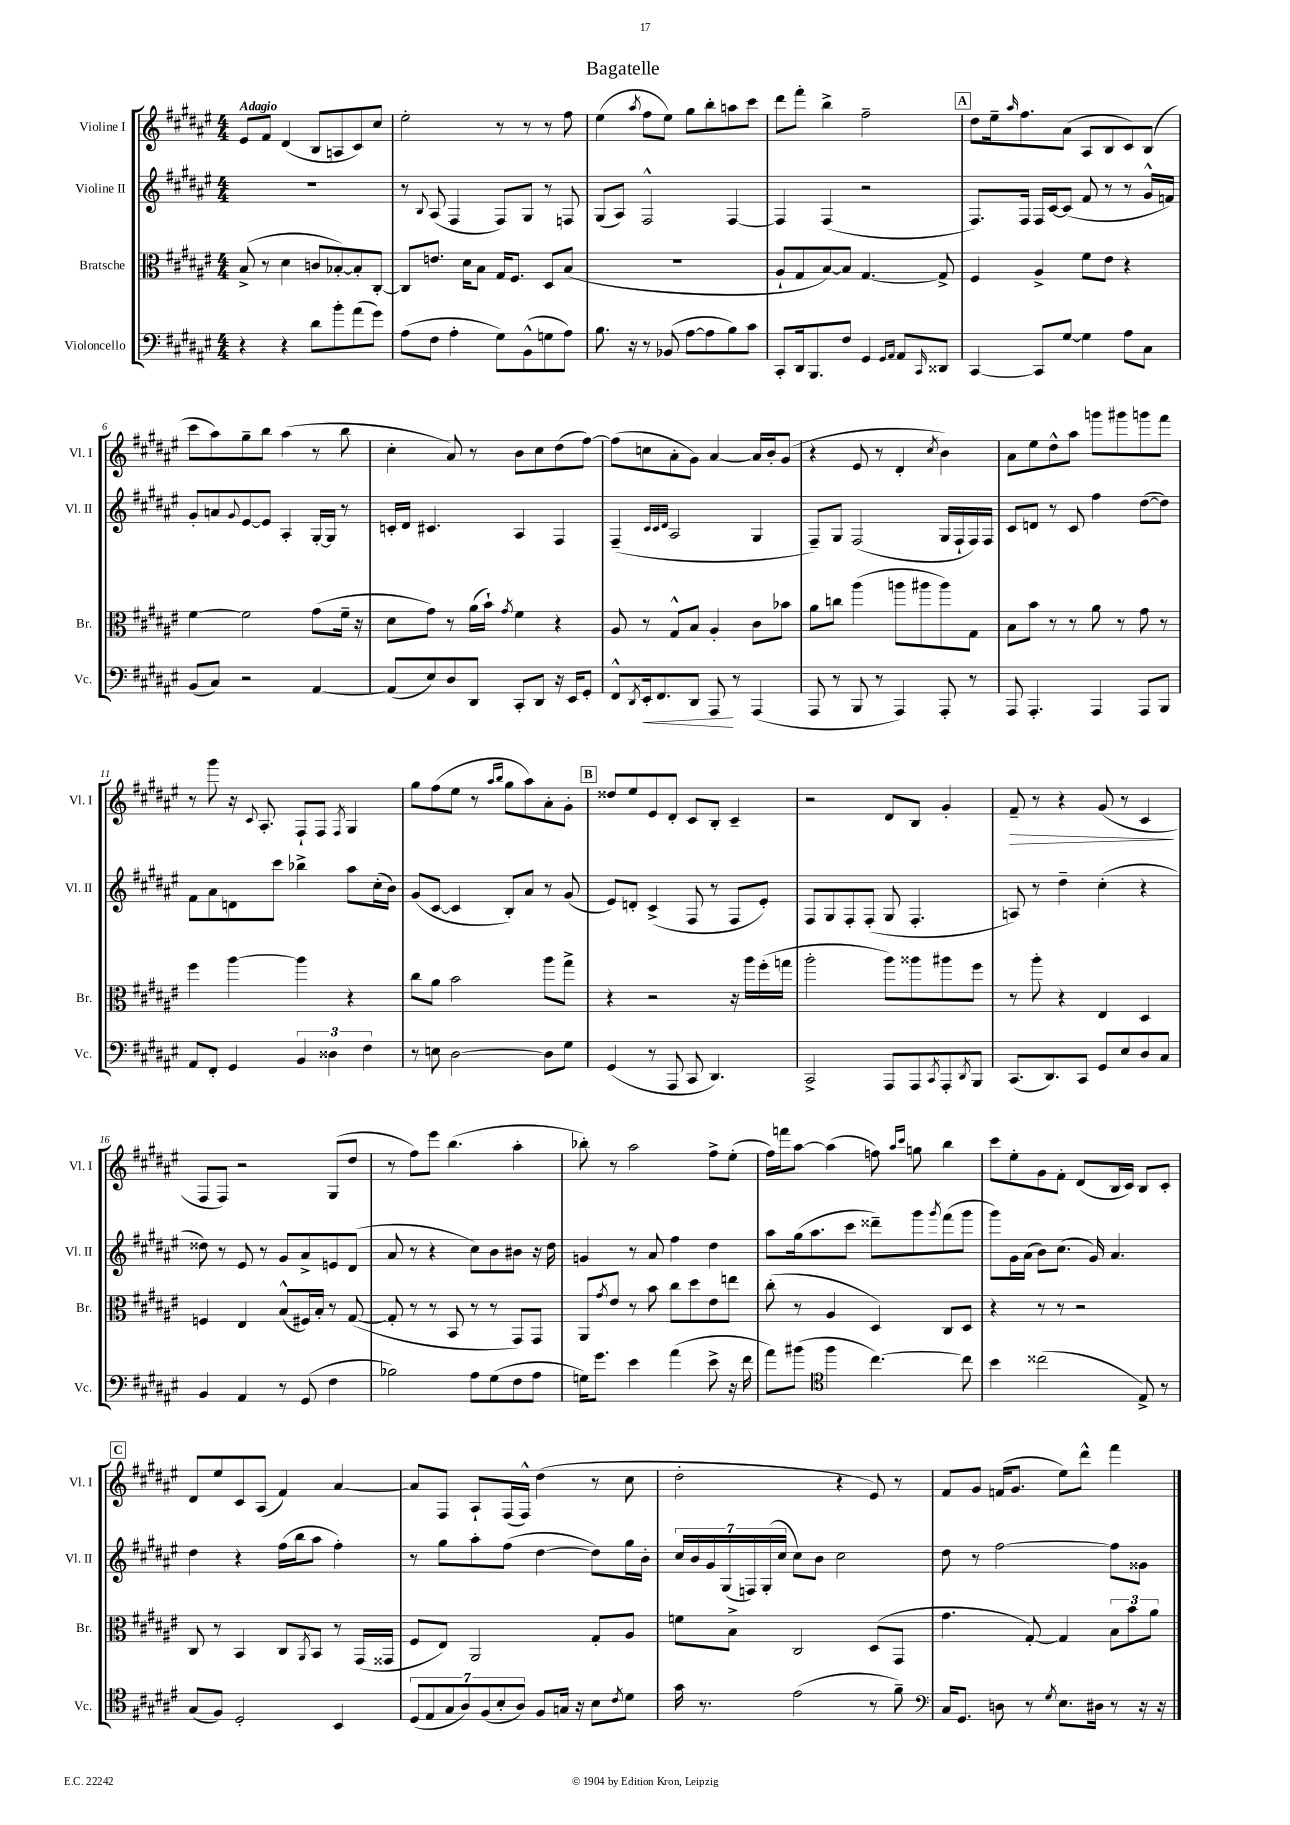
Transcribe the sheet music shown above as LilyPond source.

\header { title = "Bagatelle" }
<<
\new StaffGroup <<
\new Staff = "s0" \with { instrumentName = "Violine I" shortInstrumentName = "Vl. I" } {
    \clef treble \key fis \major \numericTimeSignature \time 4/4 \tempo "Adagio"
    eis'8 fis'8 dis'4( b8 a8 cis'8) cis''8 |
    eis''2-. r8 r8 r8 fis''8 |
    eis''4( \acciaccatura { ais''8 } fis''8 eis''8) gis''8 b''8-. a''8 cis'''8 |
    dis'''8 fis'''8-. b''4-> fis''2-- |
    \mark \markup { \box "A" } dis''8 eis''16-- \grace { ais''16 } fis''8. ais'8( ais8 b8 cis'8) b8( |
    cis'''8 ais''8) gis''8-- b''8 ais''4( r8 b''8 |
    cis''4-. ais'8) r8 b'8 cis''8 dis''8( fis''8~) |
    fis''8( c''8 ais'8-. gis'8) ais'4~ ais'16 b'16-. gis'8( |
    r4 eis'8 r8 dis'4-. \acciaccatura { cis''8 } b'4) |
    ais'8 eis''8 dis''8-^ ais''8 g'''8 gis'''8 g'''8 fis'''8 |
    r8 gis'''8 r16 \appoggiatura { cis'8 } ais8.-. fis8-! fis8 \acciaccatura { fis8 } gis4 |
    gis''8 fis''8( eis''8 r8 \grace { ais''16 b''16 } gis''8 ais''8) ais'8-. gis'8-. |
    \mark \markup { \box "B" } disis''8 eis''8 eis'8 dis'8-. cis'8 b8-. cis'4-- |
    r2 dis'8 b8 gis'4-. |
    fis'8--\> r8 r4 gis'8( r8 cis'4\! |
    fis8 fis8) r2 gis8( dis''8 |
    r8 fis''8) eis'''8 b''4.( ais''4-. |
    bes''8-.) r8 ais''2 fis''8-> eis''8-.( |
    fis''16) f'''16 ais''8~ ais''4( f''8) \grace { ais''16 cis'''16 } g''8 b''4 |
    cis'''8 eis''8-. gis'8 fis'8-. dis'8( b16 cis'16) b8 cis'8-. |
    \mark \markup { \box "C" } dis'8 eis''8 cis'8 ais8( fis'4) ais'4~ |
    ais'8 fis8 ais8-! fis16( fis16-^) dis''4( r8 cis''8 |
    dis''2-. r4 eis'8) r8 |
    fis'8 gis'8 f'16( gis'8. eis''8) dis'''8-^ fis'''4 \bar "|." |
}
\new Staff = "s1" \with { instrumentName = "Violine II" shortInstrumentName = "Vl. II" } {
    \clef treble \key fis \major \numericTimeSignature \time 4/4
    R1 |
    r8 \appoggiatura { b8 } ais8( fis4 fis8) gis8 r8 f8 |
    gis8( ais8) fis2-^ fis4~ |
    fis4 fis4( r2 |
    \mark \markup { \box "A" } fis8.) fis16 fis16 cis'16~ cis'8( fis'8 r8 r8 gis'16-^ f'16) |
    gis'8-. a'8 \appoggiatura { gis'8 } eis'8~ eis'8 ais4-. gis16~-. gis16 r8 |
    c'16-. dis'16 cis'4. ais4 fis4 |
    fis4--( \grace { cis'32 cis'32 dis'32 } ais2 gis4 |
    fis8--) gis8 fis2( gis16 fis16-! fis16) fis16 |
    cis'8 d'8 r8 cis'8 fis''4 dis''8~( dis''8) |
    fis'8 ais'8 d'8 cis'''8 bes''4-> ais''8 cis''16-.( b'16) |
    gis'8( cis'8~ cis'4 b8-.) ais'8 r8 gis'8( |
    \mark \markup { \box "B" } eis'8) d'8-. cis'4->( fis8 r8 fis8 eis'8-.) |
    fis8 gis8 fis8-. fis8-.( gis8 fis4.-. |
    a8) r8 dis''4-- cis''4-.( r4 |
    disis''8) r8 eis'8 r8 gis'8 ais'8-> e'8 dis'8( |
    ais'8 r8 r4 cis''8) b'8 bis'8 r16 dis''16 |
    g'4 r8 ais'8 fis''4 dis''4 |
    ais''8 gis''16( ais''8. cis'''8 disis'''8--) gis'''8 \acciaccatura { gis'''8 } fis'''8( gis'''8 |
    gis'''8) gis'16 ais'16( b'8) cis''8.( gis'16) ais'4. |
    \mark \markup { \box "C" } dis''4 r4 fis''16( b''16 ais''8 fis''4-.) |
    r8 gis''8 ais''8-. fis''8( dis''4~ dis''8) gis''16 b'16-. |
    \tuplet 7/4 { cis''16 b'16 gis'16 gis16( f16) gis16-.( cis''16 } cis''8) b'8 cis''2 |
    dis''8 r8 fis''2~ fis''8 gisis'8 \bar "|." |
}
\new Staff = "s2" \with { instrumentName = "Bratsche" shortInstrumentName = "Br." } {
    \clef alto \key fis \major \numericTimeSignature \time 4/4
    b8->( r8 dis'4 c'8 bes8~-.) bes8-. cis8~-. |
    cis8 e'8. dis'16 b8 gis16 fis8. dis8 b8( |
    R1 |
    ais8-! gis8 b8~) b8 gis4.~ gis8-> |
    \mark \markup { \box "A" } fis4 ais4-> fis'8 eis'8 r4 |
    fis'4~ fis'2 gis'8( fis'16-- r16 |
    dis'8 gis'8) r8 ais'16( b'16-!) \acciaccatura { gis'8 } fis'4 r4 |
    ais8 r8 gis8-^ b8 ais4-. cis'8 bes'8 |
    ais'8 c''8 ais''4( a''8 ais''8 ais''8) gis8 |
    b8 b'8 r8 r8 ais'8 r8 gis'8 r8 |
    fis''4 ais''4~ ais''4 r4 |
    cis''8 ais'8 b'2 ais''8 gis''8-> |
    \mark \markup { \box "B" } r4 r2 r16 ais''16 fis''16-.( g''16 |
    ais''2-. ais''8) aisis''8 ais''8 fis''8 |
    r8 ais''8-. r4 eis4 dis4 |
    f4 eis4 b8-^( fis16) b16-. r8 gis8~( |
    gis8-. r8 r8 b,8 r8 r8 gis,8) gis,8 |
    ais,8 \acciaccatura { gis'8 } eis'8 r8 b'8 cis''8 dis''8 eis'8 e''8 |
    cis''8-.( r8 ais4 dis4) cis8 dis8 |
    r4 r8 r8 r2 |
    \mark \markup { \box "C" } cis8 r8 b,4 cis8 \acciaccatura { ais,8 } b,8 r8 gis,16( gisis,16 |
    fis8 eis8) ais,2 gis8-. ais8 |
    f'8 b8-> cis2 dis8( gis,8 |
    gis'4. gis8~-.) gis4 \tuplet 3/2 { b8 b'8 ais'8 } \bar "|." |
}
\new Staff = "s3" \with { instrumentName = "Violoncello" shortInstrumentName = "Vc." } {
    \clef bass \key fis \major \numericTimeSignature \time 4/4
    r4 r4 dis'8 b'8-. ais'8( gis'8) |
    ais8( fis8 ais4-. gis8) b,8-^( g8 ais8) |
    b8. r16 r8 bes,8( ais8~ ais8 b8) cis'8 |
    cis,8-. dis,16 b,,8. fis8 gis,4 \grace { gis,16 ais,16 } ais,8 \grace { cis,16 } disis,8 |
    \mark \markup { \box "A" } cis,4~ cis,8 gis8~ gis4 ais8 cis8 |
    b,8( cis8) r2 ais,4~ |
    ais,8( eis8) dis8 dis,8 cis,8-. dis,8 r16 eis,16 gis,8-. |
    fis,8-^ \acciaccatura { dis,8 } eis,16-.\< fis,8. dis,8 ais,,8\! r8 ais,,4( |
    ais,,8 r8 b,,8 r8 ais,,4) ais,,8-. r8 |
    ais,,8 ais,,4.-. ais,,4 ais,,8 b,,8 |
    ais,8 fis,8-. gis,4 \tuplet 3/2 { b,4 disis4 fis4 } |
    r8 e8 dis2~ dis8 gis8 |
    \mark \markup { \box "B" } gis,4( r8 ais,,8 cis,8 dis,4.) |
    cis,2-> ais,,8 ais,,8 \acciaccatura { cis,8 } ais,,8-. \acciaccatura { dis,8 } b,,8 |
    cis,8.( dis,8.) cis,8 gis,8 eis8 dis8 cis8 |
    b,4 ais,4 r8 gis,8( fis4 |
    bes2) ais8 gis8( fis8 ais8 |
    g16) gis'8. eis'4 ais'4( eis'8-> r16 fis'16 |
    ais'8) bis'8( \clef tenor fis''4 cis''4.~) cis''8 |
    b'4 cisis''2( eis8->) r8 |
    \mark \markup { \box "C" } gis8( fis8) dis2-. b,4 |
    \tuplet 7/4 { dis8( eis8 gis8 ais8) fis8( b8-. ais8) } fis8 g16 r16 b8 \acciaccatura { cis'8 } dis'8 |
    gis'16 r8. eis'2( r8 fis'8--) |
    \clef bass cis16 gis,8. d8 r8 \acciaccatura { gis8 } eis8. dis16 r8 r16 r16 \bar "|." |
}
>>
>>
